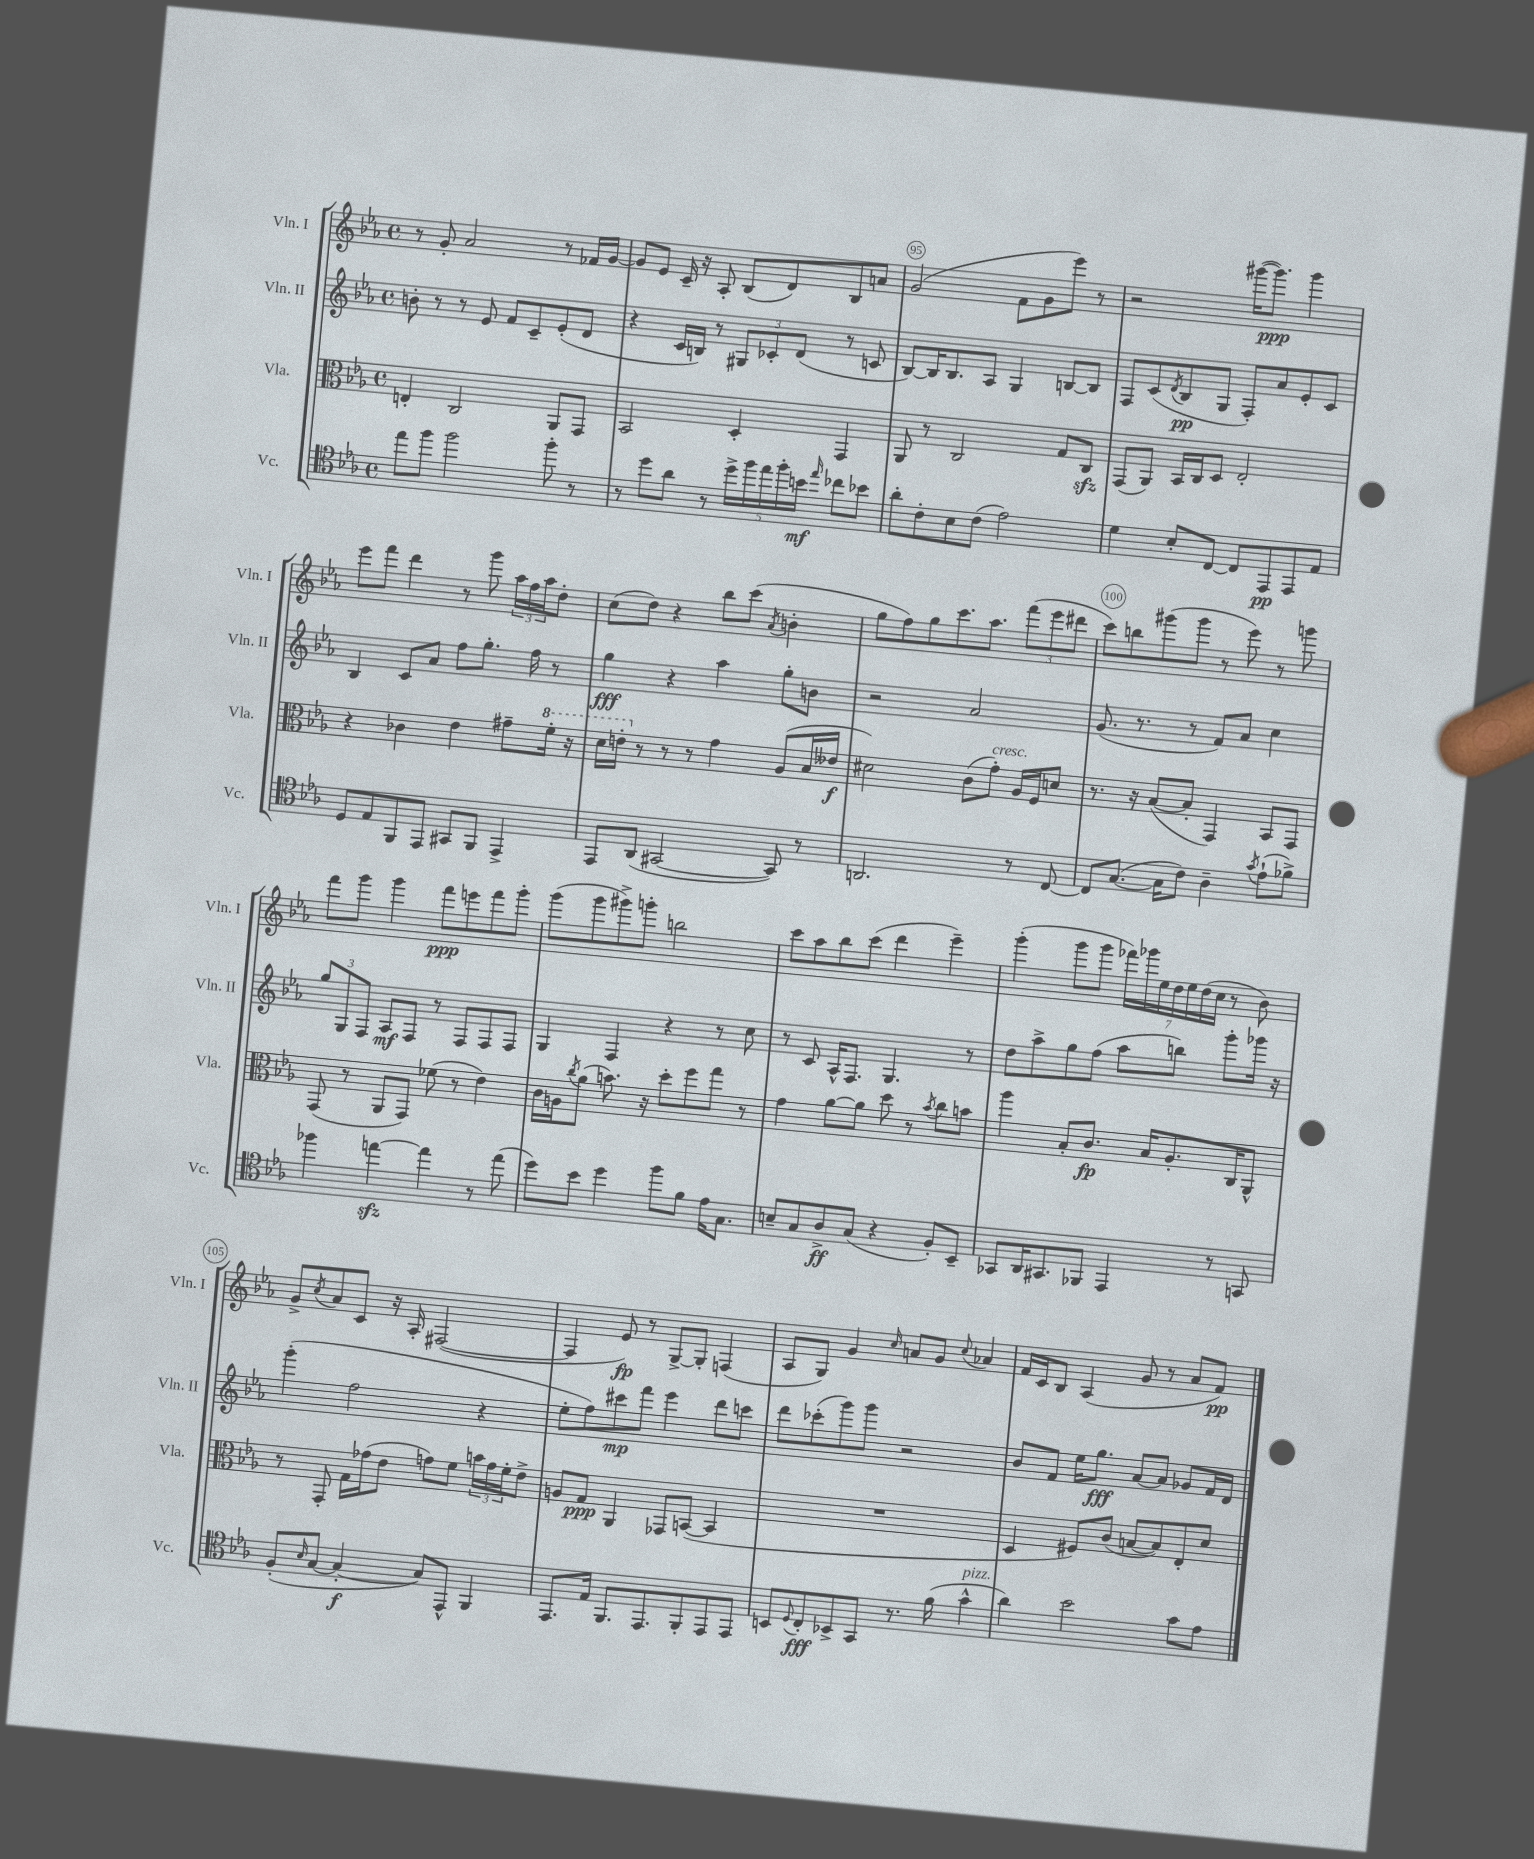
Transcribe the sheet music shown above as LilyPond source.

<<
\new StaffGroup <<
\new Staff = "s0" \with { instrumentName = "Vln. I" shortInstrumentName = "Vln. I" } {
    \clef treble \key ees \major \defaultTimeSignature \time 4/4
    r8 g'8-. aes'2 r8 fes'16 g'16~ |
    g'8 ees'8 c'16-- r16 aes8-. bes8( d'8) bes8 a'8 |
    g'2( f'8 g'8 ees'''8) r8 |
    r2 gis'''16~( gis'''8.\ppp) gis'''4 |
    ees'''8 f'''8 d'''4 r8 g'''8 \tuplet 3/2 { aes''16 f''16 aes''16 } d''8-. |
    c''8( d''8) r4 bes''8 c'''8( \acciaccatura { aes'8 } b'4-. |
    g''8 f''8) g''8 c'''8. aes''8. \tuplet 3/2 { f'''8( ees'''8 dis'''8 } |
    c'''8) b''8 gis'''8( gis'''8 r8 ees'''8) r8 g'''8 |
    f'''8 g'''8 g'''4 f'''8\ppp e'''8 f'''8 g'''8-. |
    g'''8( g'''8 gis'''8->) g'''8-. b''2 |
    c'''8 aes''8 bes''8 c'''8( d'''4 ees'''4--) |
    g'''4-.( g'''8 g'''8 \tuplet 7/4 { fes'''16) ges'''16 ees''16 d''16 ees''16 d''16( c''16 } r8 bes'8) |
    g'8-> \acciaccatura { c''8 } aes'8 c'8 r16 aes16-. fis2~( |
    fis4 ees'8\fp) r8 g8~-> g8-. f4( |
    aes8 g8) g'4 \grace { c''16 } a'8 g'8 \appoggiatura { c''8 } aes'4 |
    f'16 c'16 bes8 aes4( g'8 r8 aes'8 f'8\pp) \bar "|." |
}
\new Staff = "s1" \with { instrumentName = "Vln. II" shortInstrumentName = "Vln. II" } {
    \clef treble \key ees \major \defaultTimeSignature \time 4/4
    b'8-. r8 r8 ees'8 f'8 c'8-- ees'8-.( d'8 |
    r4 c'16 b16) r8 \tuplet 3/2 { gis8 ces'8-. d'8( } r8 c'8 |
    bes8~) bes16 bes8. aes8 g4 b8~ b8 |
    f8 c'8( \acciaccatura { d'8 } bes8\pp g8 f8-.) aes'8 ees'8-. c'8 |
    bes4 c'8 aes'8 f''8 g''8.-. f''16 r8 |
    g''4\fff r4 aes''4 g''8-. b'8 |
    r2 aes'2 |
    g'8.( r8. r8 f'8) aes'8 c''4 |
    \tuplet 3/2 { g''8 g8 f8 } aes8\mf f8 r8 f8 f8 f8 |
    g4 f4 r4 r8 c''8 |
    r8 c'8 aes16-^ f8. g4. r8 |
    d''8 aes''8-> g''8 f''8( aes''8 b''8) g'''8-. ges'''16 r16 |
    g'''4-.( f''2 r4 |
    ees''8-. f''8) cis'''8\mp f'''8 ees'''4 d'''8 c'''8 |
    d'''8 ces'''8-.( g'''8) g'''8 r2 |
    bes'8 f'8 ees''16 g''8.\fff aes'8~ aes'8 ges'8 f'16 d'16 \bar "|." |
}
\new Staff = "s2" \with { instrumentName = "Vla." shortInstrumentName = "Vla." } {
    \clef alto \key ees \major \defaultTimeSignature \time 4/4
    e4-. c2 aes,8 g,8 |
    bes,2 d4-. g,4 |
    aes,8 r8 c2 g8 c8\sfz |
    g,8( aes,8) bes,16 c16 d8 ees2-. |
    r4 ces'4 ees'4 gis'8-- \ottava #1 f''16-. r16 |
    d''16 e''16-. \ottava #0 r8 r8 r8 g'4 aes8( bes16 eeses'16\f |
    dis'2) c'8( g'8-.^\markup { \italic "cresc." }) aes16 f16 d'8 |
    r8. r16 bes8~( bes8-. g,4) bes,8 g,8 |
    g,8( r8 aes,8 g,8) fes'8( r8 ees'4) |
    c'16 a16 \acciaccatura { c''8 } aes'8( b'8.) r16 d''8-. f''8 g''8 r8 |
    g'4 aes'8~ aes'8 d''8 r8 \acciaccatura { bes'8 } c''8 b'8 |
    aes''4 bes8-. c'8.\fp bes16 aes8.-. c16 aes,8-^ |
    r8 g,8-. g16 ges'16( ees'8 g'8) f'8 \tuplet 3/2 { b'16 g'16 f'16-. } ees'8-> |
    a8 g8\ppp aes,4 ges,8 b,8~( b,4 |
    R1 |
    d4 fis8) c'8( b8~ b8) ees8-. d'8 \bar "|." |
}
\new Staff = "s3" \with { instrumentName = "Vc." shortInstrumentName = "Vc." } {
    \clef tenor \key ees \major \defaultTimeSignature \time 4/4
    ees''8 f''8 f''2 f''8-. r8 |
    r8 d''8 aes'8 r8 \tuplet 5/4 { d''16-> f''16 ees''16 f''16-. b'16\mf } \grace { ees''16 } ces''8 bes'8 |
    aes'8-. c'8-. bes8 c'8( ees'2) |
    d'4 bes8-. c8~ c8 ees,8\pp ees,8 ees8 |
    d8 ees8 f,8 ees,8 gis,8 f,8 ees,4-> |
    ees,8 aes,8( gis,2~ gis,8) r8 |
    a,2. r8 c8~ |
    c8 g8.~( g16 c'8) aes4-- \acciaccatura { g'8 } ees'8-!( fes'8->) |
    fes''4 e''4~\sfz e''4 r8 e''8( |
    d''8) bes'8 d''4 f''8 f'8 ees'16 g8. |
    b8-- g8 aes8->\ff g8( r4 f8-.) bes,8-- |
    ges,8 aes,16 gis,8. fes,8 ees,4 r8 g,8 |
    f8-.( \grace { bes16 } g8~ g4~-.\f g8) ees,8-^ f,4 |
    ees,8. ees16 f,8. ees,8. f,8-. ees,8 ees,8 |
    b,8 \appoggiatura { d8 } c8-.\fff bes,8-> g,8 r8. f'16( g'4-^^\markup { \italic "pizz." } |
    aes'4) bes'2 g'8 ees'8 \bar "|." |
}
>>
>>
\layout { \context { \Score currentBarNumber = #93 \override BarNumber.break-visibility = ##(#f #t #t) barNumberVisibility = #(every-nth-bar-number-visible 5) \override BarNumber.stencil = #(make-stencil-circler 0.1 0.3 ly:text-interface::print) } }
